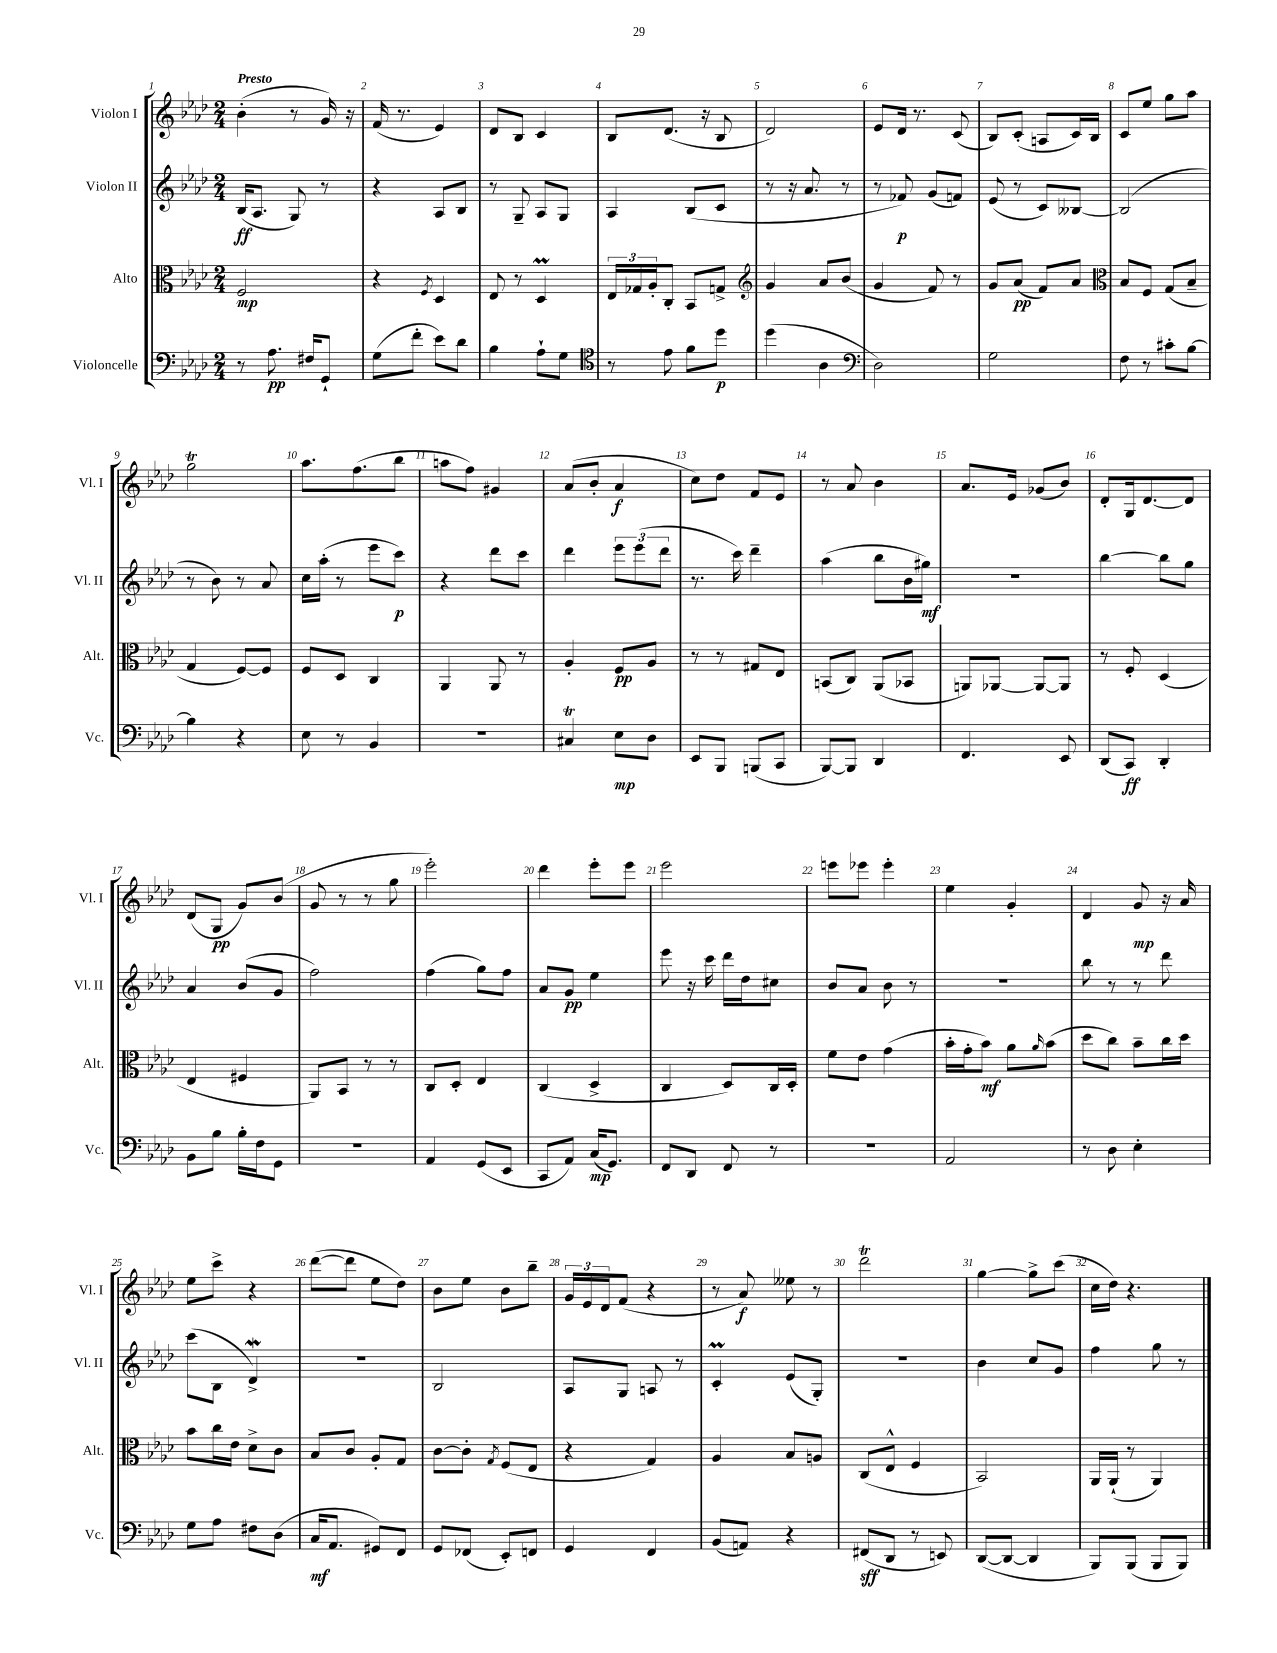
<<
\new StaffGroup <<
\new Staff = "s0" \with { instrumentName = "Violon I" shortInstrumentName = "Vl. I" } {
    \clef treble \key aes \major \numericTimeSignature \time 2/4 \tempo "Presto"
    bes'4-.( r8 g'16) r16 |
    f'16( r8. ees'4) |
    des'8 bes8 c'4 |
    bes8 des'8.( r16 bes8 |
    des'2) |
    ees'8 des'16 r8. c'8( |
    bes8) c'8-.( a8 c'16) bes16 |
    c'8 ees''8 g''8 aes''8 |
    g''2\trill |
    aes''8. f''8.( bes''8 |
    a''8 f''8) gis'4 |
    aes'8( bes'8-. aes'4\f |
    c''8) des''8 f'8 ees'8 |
    r8 aes'8 bes'4 |
    aes'8. ees'16 ges'8( bes'8) |
    des'8-. g16 des'8.~ des'8 |
    des'8( g8\pp g'8) bes'8( |
    g'8 r8 r8 g''8 |
    ees'''2-.) |
    des'''4 ees'''8-. ees'''8 |
    ees'''2 |
    e'''8 ees'''8 ees'''4-. |
    ees''4 g'4-. |
    des'4 g'8\mp r16 aes'16 |
    ees''8 c'''8-> r4 |
    des'''8~( des'''8 ees''8 des''8) |
    bes'8 ees''8 bes'8 bes''8-- |
    \tuplet 3/2 { g'16 ees'16 des'16 } f'8( r4 |
    r8 aes'8\f) eeses''8 r8 |
    des'''2\trill |
    g''4~ g''8-> c'''8( |
    c''16 des''16) r4. \bar "|." |
}
\new Staff = "s1" \with { instrumentName = "Violon II" shortInstrumentName = "Vl. II" } {
    \clef treble \key aes \major \numericTimeSignature \time 2/4
    bes16\ff( aes8. g8) r8 |
    r4 aes8 bes8 |
    r8 g8-- aes8 g8 |
    aes4 bes8( c'8 |
    r8 r16 aes'8. r8 |
    r8 fes'8\p) g'8( f'8) |
    ees'8( r8 c'8) beses8~ |
    beses2( |
    r8 bes'8) r8 aes'8 |
    c''16 aes''16-.( r8 ees'''8 c'''8\p) |
    r4 des'''8 c'''8 |
    des'''4 \tuplet 3/2 { ees'''8 ees'''8( des'''8 } |
    r8. c'''16) des'''4-- |
    aes''4( bes''8 bes'16 gis''16\mf) |
    R2 |
    bes''4~ bes''8 g''8 |
    aes'4 bes'8( g'8 |
    f''2) |
    f''4( g''8) f''8 |
    aes'8 g'8\pp ees''4 |
    ees'''8 r16 c'''16 des'''16 des''16 cis''8 |
    bes'8 aes'8 bes'8 r8 |
    r2 |
    bes''8 r8 r8 des'''8 |
    c'''8( bes8 des'4->\mordent) |
    R2 |
    bes2 |
    aes8 g8 a8 r8 |
    c'4-.\prall ees'8( g8-.) |
    r2 |
    bes'4 c''8 g'8 |
    f''4 g''8 r8 \bar "|." |
}
\new Staff = "s2" \with { instrumentName = "Alto" shortInstrumentName = "Alt." } {
    \clef alto \key aes \major \numericTimeSignature \time 2/4
    f2\mp |
    r4 \acciaccatura { f8 } des4 |
    ees8 r8 des4\prall |
    \tuplet 3/2 { ees16 ges16 aes16-. } c8-. bes,8 g8-> |
    \clef treble g'4 aes'8 bes'8( |
    g'4 f'8) r8 |
    g'8 aes'8\pp( f'8) aes'8 |
    \clef alto bes8 f8 g8( bes8-- |
    g4 f8~) f8 |
    f8 des8 c4 |
    aes,4 aes,8 r8 |
    aes4-. f8\pp aes8 |
    r8 r8 gis8 ees8 |
    b,8( c8) aes,8( bes,8 |
    a,8) aes,8~ aes,8~ aes,8 |
    r8 f8-. des4( |
    ees4 fis4 |
    aes,8) bes,8 r8 r8 |
    c8 des8-. ees4 |
    c4( des4-> |
    c4 des8) c16 des16-. |
    f'8 ees'8 g'4( |
    bes'16-. g'16-. bes'8\mf) aes'8 \grace { aes'16 } bes'8( |
    des''8 c''8) bes'8-- c''16 des''16 |
    bes'8 c''16 ees'16 des'8-> c'8 |
    bes8 c'8 aes8-. g8 |
    c'8~ c'8-. \acciaccatura { g8 } f8( ees8 |
    r4 g4) |
    aes4 bes8 a8 |
    c8( ees8-^ f4 |
    bes,2) |
    aes,16 aes,16-!( r8 aes,4) \bar "|." |
}
\new Staff = "s3" \with { instrumentName = "Violoncelle" shortInstrumentName = "Vc." } {
    \clef bass \key aes \major \numericTimeSignature \time 2/4
    r8 aes8.\pp fis16 g,8-! |
    g8( f'8-. ees'8) des'8 |
    bes4 aes8-! g8 |
    \clef tenor r8 ees'8 f'8 des''8\p |
    des''4( aes4 |
    \clef bass des2) |
    g2 |
    f8 r8 cis'8-. bes8~ |
    bes4 r4 |
    ees8 r8 bes,4 |
    r2 |
    cis4\trill ees8\mp des8 |
    ees,8 bes,,8 b,,8( c,8 |
    bes,,8~) bes,,8 des,4 |
    f,4. ees,8 |
    des,8( c,8\ff) des,4-. |
    bes,8 bes8 bes16-. f16 g,8 |
    R2 |
    aes,4 g,8( ees,8 |
    c,8 aes,8) c16\mp( g,8.) |
    f,8 des,8 f,8 r8 |
    r2 |
    aes,2 |
    r8 des8 ees4-. |
    g8 aes8 fis8 des8( |
    c16\mf aes,8. gis,8) f,8 |
    g,8 fes,8( ees,8-.) f,8 |
    g,4 f,4 |
    bes,8( a,8) r4 |
    fis,8\sff( des,8 r8 e,8) |
    des,8~( des,8~ des,4 |
    bes,,8) bes,,8( bes,,8 bes,,8) \bar "|." |
}
>>
>>
\layout { \context { \Score \override BarNumber.break-visibility = ##(#f #t #t) barNumberVisibility = #all-bar-numbers-visible } }
